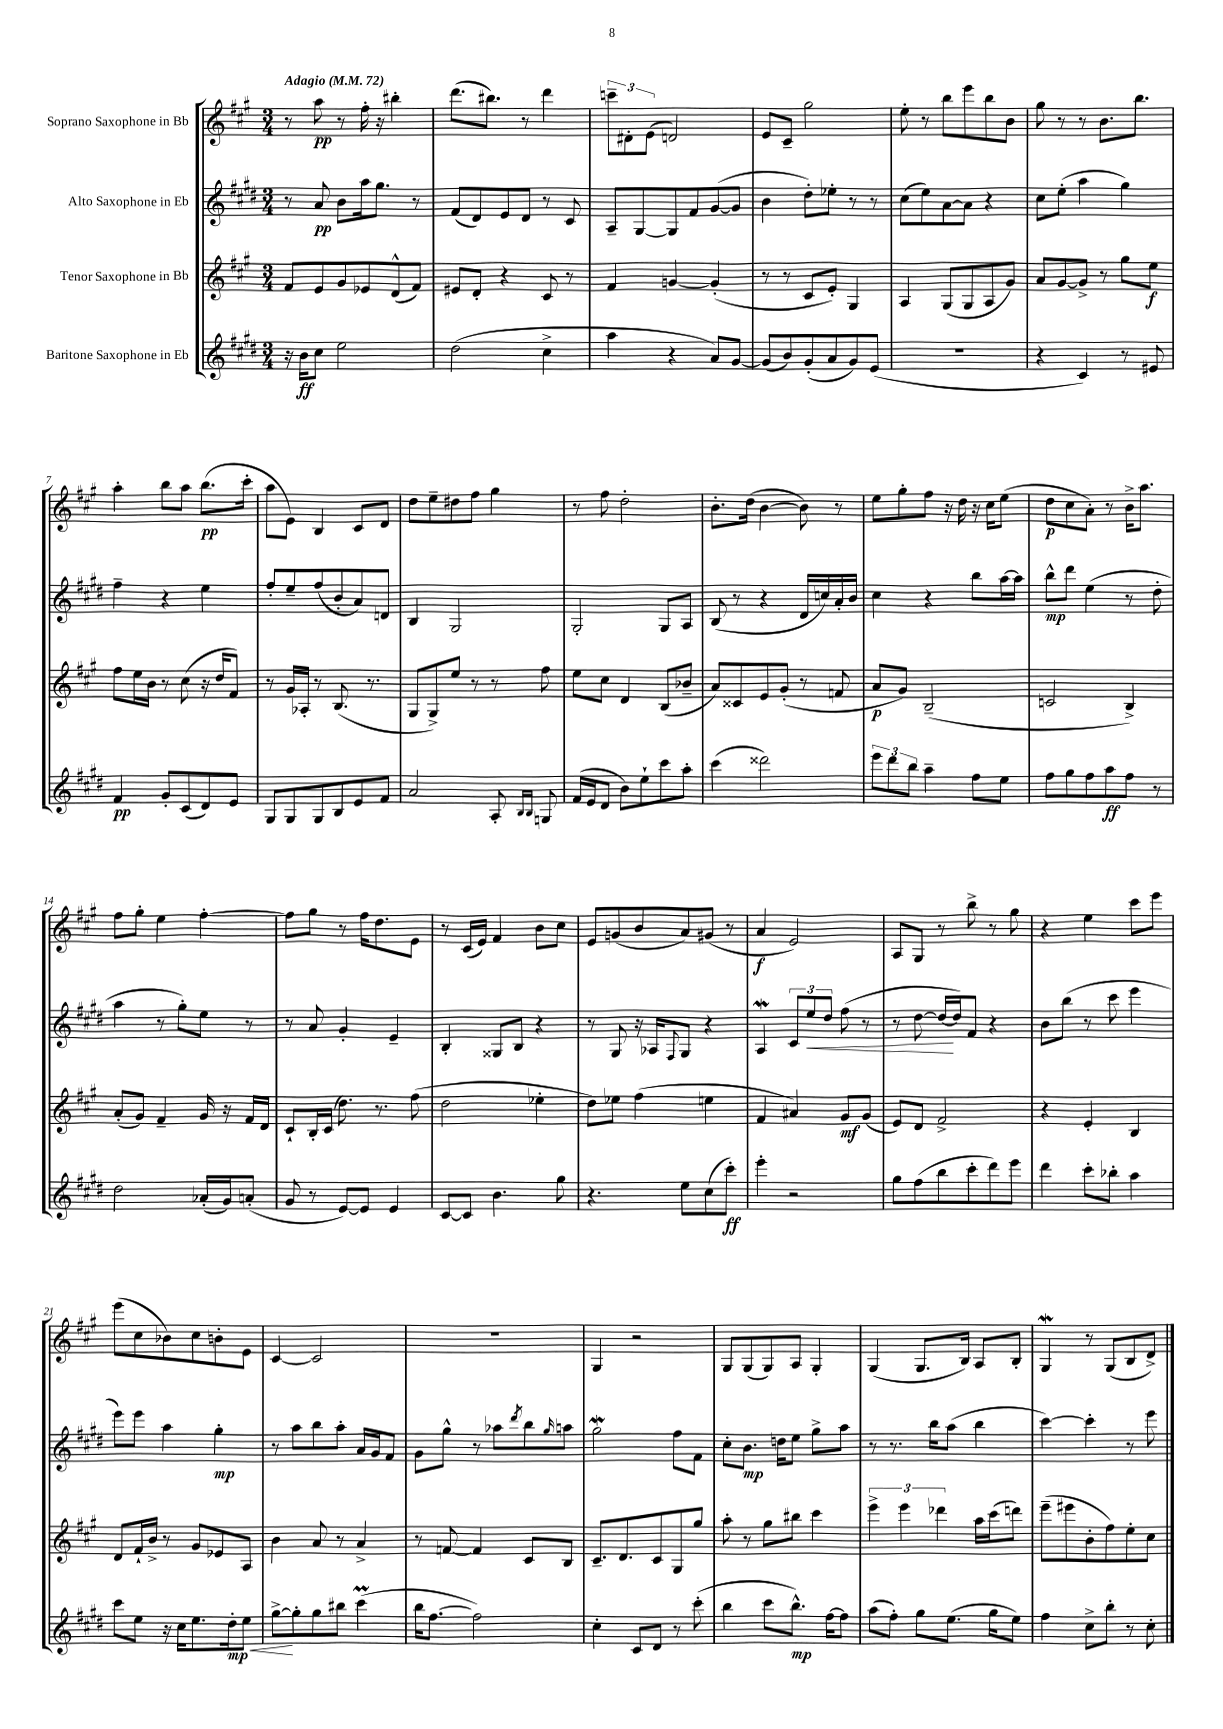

**kern	**kern	**kern	**kern
*staff4	*staff3	*staff2	*staff1
*clefG2	*clefG2	*clefG2	*clefG2
*k[f#c#g#d#]	*k[f#c#g#]	*k[f#c#g#d#]	*k[f#c#g#]
*M3/4	*M3/4	*M3/4	*M3/4
*MM72	*MM72	*MM72	*MM72
16r	8f#	8r	8r
16b	.	.	.
8cc#	8e	8a	8aa
2ee	8g#	8b	8r
.	8e-	16aa	16ff#'
.	.	8.gg#	16r
.	(8d^^	.	4bb#'
.	8f#)	8r	.
=	=	=	=
(2dd#	8e#	(8f#	(8.ddd
.	8d'	8d#)	.
.	.	.	8.bb#)
.	4r	8e	.
.	.	8d#	8r
4cc#^	8c#	8r	4ddd
.	8r	8c#	.
=	=	=	=
4aa	4f#	8A~	12ccc~
.	.	.	12d#'
.	.	[8G#	.
.	.	.	(12e
4r	[4g	8G#]	2d)
.	.	8f#	.
8a)	(4g']	([8g#	.
[8g#	.	8g#]	.
=	=	=	=
(8g#]	8r	4b	8e
8b)	8r	.	8c#~
(8g#'	8c#	8dd#')	2gg#
8a	8e')	8ee-'	.
8g#)	4G#	8r	.
(8e	.	8r	.
=	=	=	=
2.r	4A	(8cc#	8ee'
.	.	8ee)	8r
.	(8G#	[8a	8bb
.	8G#	8a]	8eee
.	8A	4r	8bb
.	8g#)	.	8b
=	=	=	=
4r	8a	8cc#	8gg#
.	[8g#	(8ee'	8r
4c#)	8g#^]	4aa	8r
.	8r	.	8.b
8r	8gg#	4gg#)	.
.	.	.	8.bb
8e#	8ee	.	.
=	=	=	=
4f#	8ff#	4ff#~	4aa'
.	16ee	.	.
.	16b	.	.
8g#'	8r	4r	8bb
(8c#	(8cc#	.	8aa
8d#)	16r	4ee	(8.bb
.	16dd	.	.
8e	8f#)	.	.
.	.	.	16ccc#'
=	=	=	=
8G#	8r	8ff#'	8aa
8G#	16g#	8ee~	8e)
.	16A-'	.	.
8G#	8r	(8ff#	4B
8B	(8.B	8b'	.
8e	.	8a)	8c#
.	8.r	.	.
8f#	.	8d	8d
=	=	=	=
2a	8G#	4B	8dd
.	8G#^)	.	8ee~
.	8ee	2G#	8dd#
.	8r	.	8ff#
8A'	8r	.	4gg#
16qqB	.	.	.
16qqB	.	.	.
8G	8ff#	.	.
=	=	=	=
(16f#	8ee	2G#'	8r
16e	.	.	.
8d#	8cc#	.	8ff#
8b)	4d	.	2dd'
8ee`	.	.	.
8ccc#	(8B	8G#	.
8aa'	8b-~	8A	.
=	=	=	=
(4ccc#	8a)	(8B	8.b'
.	8c##	8r	.
.	.	.	(16dd
2ddd##)	8e	4r	[4b
.	(8g#'	.	.
.	8r	16d#	8b])
.	.	16cc)	.
.	8f	16a'	8r
.	.	16b	.
=	=	=	=
12eee	8a	4cc#	8ee
12ddd#	.	.	.
.	8g#)	.	8gg#'
12bb	.	.	.
4aa~	(2B~	4r	8ff#
.	.	.	16r
.	.	.	16dd
8ff#	.	8bb	16r
.	.	.	16cc#
8ee	.	[16aa	(8ee
.	.	16aa]	.
=	=	=	=
8ff#	2c	8bb^^	8dd
8gg#	.	8ddd#	8cc#
8ff#	.	(4ee	8a')
8aa	.	.	8r
8ff#	4B^)	8r	16b^
.	.	.	8.aa
8r	.	8dd#'	.
=	=	=	=
2dd#	(8a'	4aa	8ff#
.	8g#)	.	8gg#'
.	4f#~	8r	4ee
.	.	8gg#')	.
(16a-'	16g#	8ee	[4ff#'
16g#)	16r	.	.
(8a'	16f#	8r	.
.	16d	.	.
=	=	=	=
8g#	8c#`	8r	8ff#]
8r	16B'	8a	8gg#
.	(16c#	.	.
[8e)	8.dd)	4g#'	8r
8e]	.	.	16ff#
.	8.r	.	8.dd
4e	.	4e~	.
.	(8ff#	.	8e
=	=	=	=
[8c#	2dd	4B'	8r
8c#]	.	.	(16c#
.	.	.	16e)
4.b	.	8G##	4f#
.	.	8B	.
.	4ee-'	4r	8b
8gg#	.	.	8cc#
=	=	=	=
4.r	8dd)	8r	8e
.	8ee-	8G#	(8g
.	(4ff#	16r	8b
.	.	16A-	.
.	.	8qqF#	.
8ee	.	8G#	8a)
(8cc#	4ee	4r	(8g#
8ccc#')	.	.	8r
=	=	=	=
4eee'	4f#	4A	4a
2r	4a#)	12c#	2e)
.	.	12ee	.
.	.	12dd#	.
.	8g#	(8ff#	.
.	(8g#	8r	.
=	=	=	=
8gg#	8e)	8r	8A
(8ff#	8d	[8dd#	8G#
8bb	2f#^	16dd#_	8r
.	.	16dd#])	.
8ccc#'	.	8f#	8bb^
8ddd#)	.	4r	8r
8eee	.	.	8gg#
=	=	=	=
4ddd#	4r	8b	4r
.	.	(8bb	.
8ccc#'	4e'	8r	4ee
8bb-'	.	8ccc#	.
4aa	4B	4eee	8ccc#
.	.	.	8eee
=	=	=	=
8ccc#	8d	8eee)	(8eee
8ee	16f#`	8eee	8cc#
.	16b^	.	.
16r	8r	4aa	8b-)
16cc#	.	.	.
8.ee	8g#	.	8cc#
.	8e-	4gg#'	8b'
16dd#'	.	.	.
8ee	8A	.	8e
=	=	=	=
[8gg#^	4b	8r	[4c#
8gg#']	.	8aa	.
8gg#	8a	8bb	2c#]
8bb#	8r	8aa'	.
(4ccc#	4a^	16a	.
.	.	16g#	.
.	.	8f#	.
=	=	=	=
16bb	8r	8g#	2.r
[8.ff#	.	.	.
.	[8f	8gg#^^	.
2ff#])	4f]	8r	.
.	.	8aa-	.
.	.	8qddd#	.
.	8c#	8bb	.
.	.	16qqgg#	.
.	8B	8aa	.
=	=	=	=
4cc#'	8.c#~	2gg#	4G#
.	8.d	.	.
8c#	.	.	2r
8d#	8c#	.	.
8r	8G#	8ff#	.
(8ccc#'	8gg#	8f#	.
=	=	=	=
4bb	8aa'	8cc#'	8G#
.	8r	8.b	(8G#
8ccc#	8gg#	.	8G#)
.	.	16dd	.
8.bb^^)	8bb#	8ee	8A
.	4ccc#	8gg#^	4G#'
[16ff#	.	.	.
8ff#]	.	8aa	.
=	=	=	=
(8aa	6eee^	8r	(4G#
8ff#')	.	8.r	.
.	6eee	.	.
8gg#	.	.	8.G#
.	.	16bb	.
.	6ddd-	.	.
(8.ee	.	(8aa	.
.	.	.	16B)
.	16aa	4bb	8A
16gg#	(16ccc#	.	.
8ee)	8ddd)	.	8B'
=	=	=	=
4ff#	(8eee~	[4ccc#)	4G#
.	8eee#	.	.
8cc#^	8b'	4ccc#']	8r
8bb'	8ff#)	.	(8G#
8r	8ee'	8r	8B
8cc#'	8cc#	8eee	8d^)
==	==	==	==
*-	*-	*-	*-
